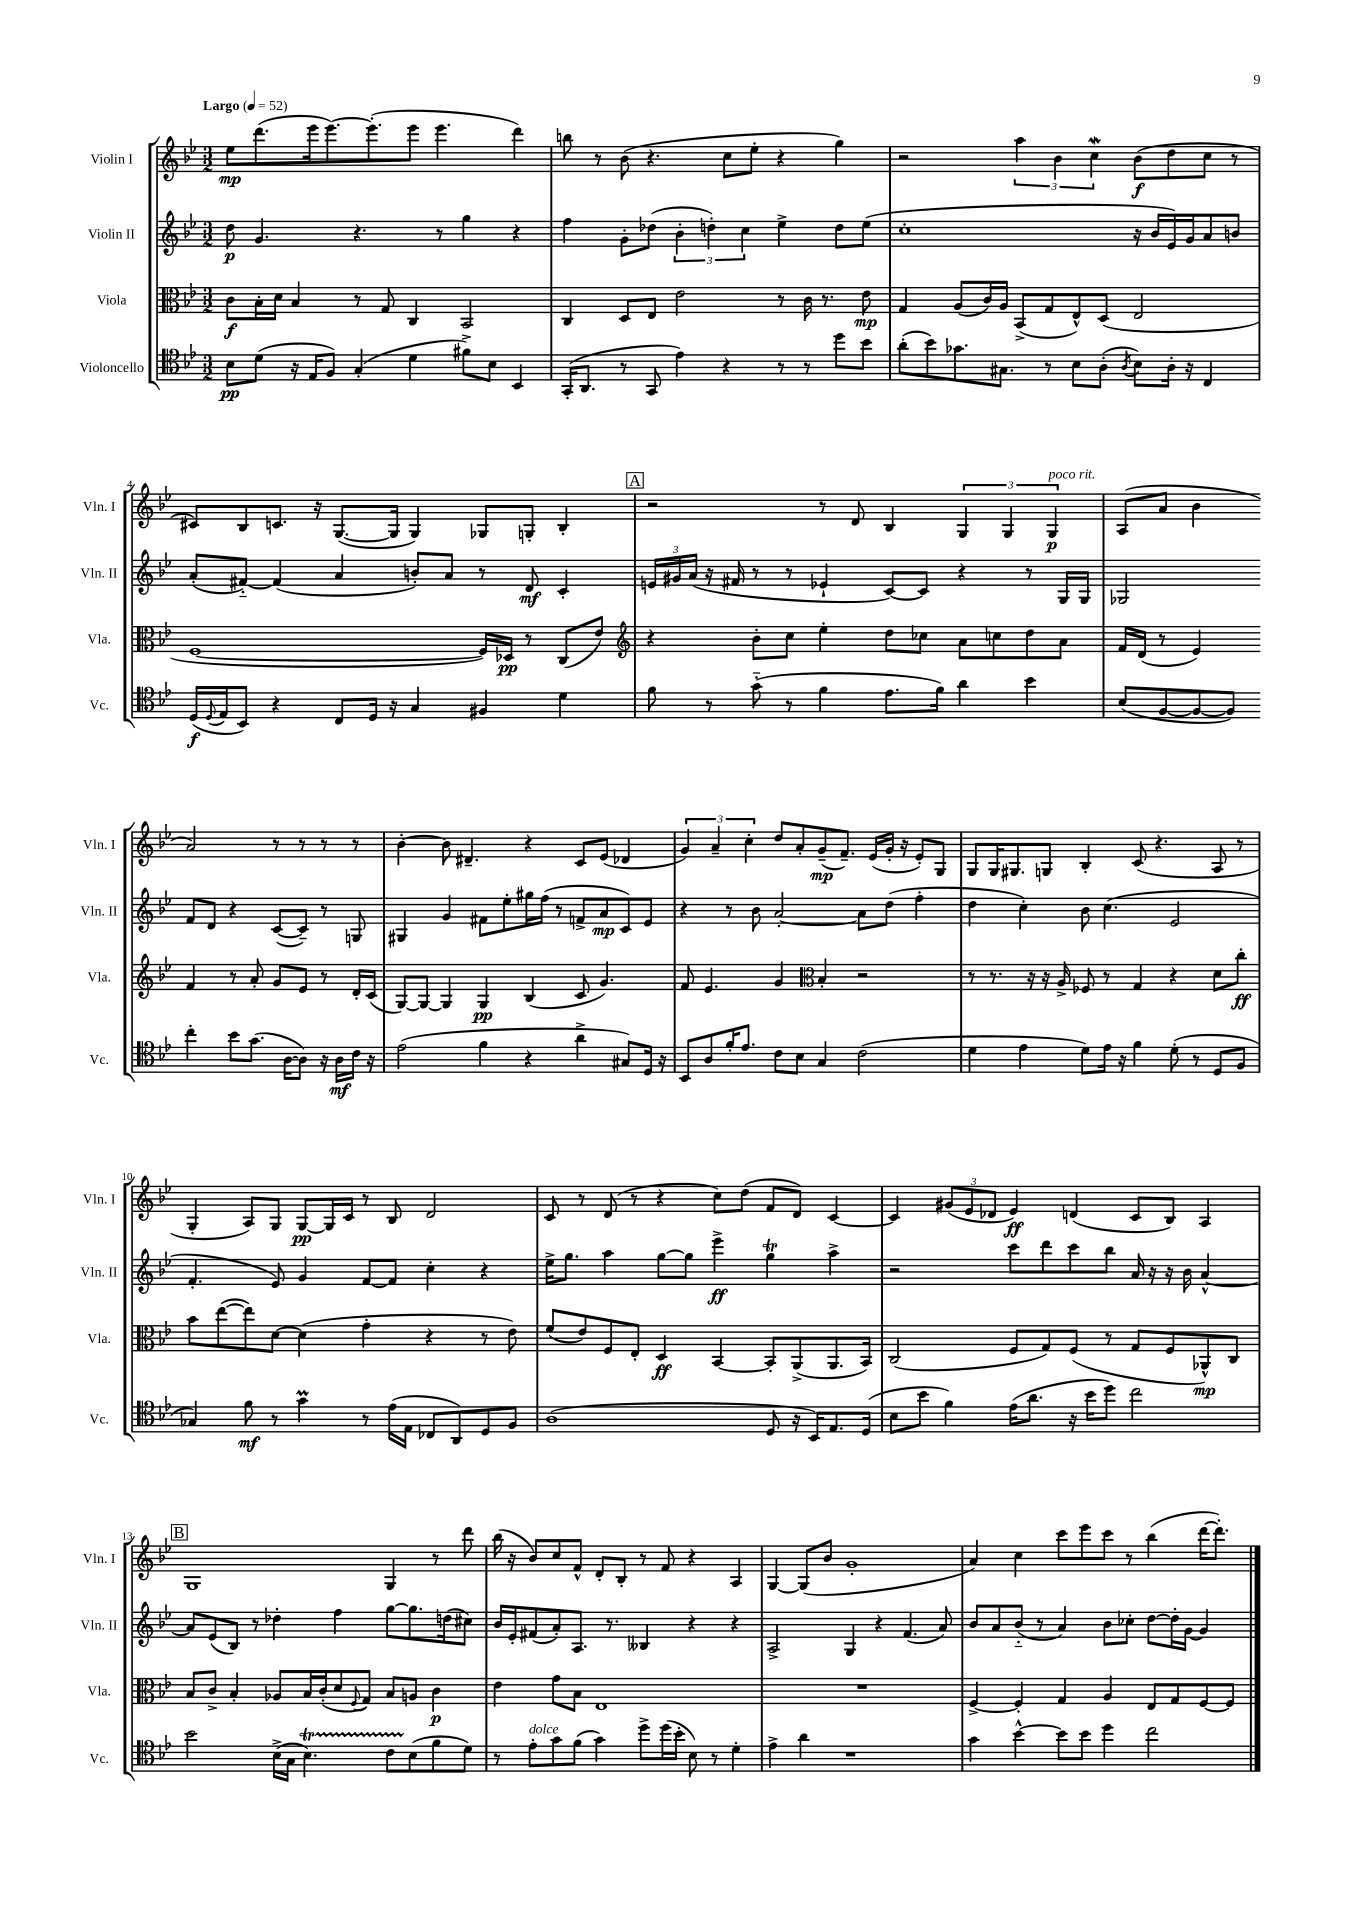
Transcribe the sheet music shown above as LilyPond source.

<<
\new StaffGroup <<
\new Staff = "s0" \with { instrumentName = "Violin I" shortInstrumentName = "Vln. I" } {
    \clef treble \key bes \major \numericTimeSignature \time 3/2 \tempo "Largo" 4 = 52
    ees''8\mp d'''8.( ees'''16 ees'''8.~) ees'''8.-.( ees'''8 ees'''4. d'''4) |
    b''8 r8 bes'8( r4. c''8 ees''8-. r4 g''4) |
    r2 \tuplet 3/2 { a''4 bes'4 c''4\mordent } bes'8\f( d''8 c''8 r8 |
    cis'8) bes8 c'8. r16 g8.~( g16 g4) ges8 g8-. bes4-. |
    \mark \markup { \box "A" } r2 r8 d'8 bes4 \tuplet 3/2 { g4 g4 g4\p^\markup { \italic "poco rit." } } |
    a8( a'8 bes'4 a'2) r8 r8 r8 r8 |
    bes'4~-. bes'8 dis'4.-- r4 c'8 ees'8( des'4 |
    \tuplet 3/2 { g'4) a'4-- c''4-. } d''8 a'8-. g'8--\mp( f'8.--) ees'16( g'16-. r16 ees'8-.) g8 |
    g8 g16 gis8. g8 bes4-. c'8( r4. a8 r8 |
    g4-. a8) g8 g8~\pp g16 c'16 r8 bes8 d'2 |
    c'8 r8 d'8( r8 r4 c''8) d''8( f'8 d'8) c'4~ |
    c'4 \tuplet 3/2 { gis'8( ees'8 des'8 } ees'4\ff) d'4( c'8 bes8) a4 |
    \mark \markup { \box "B" } g1 g4 r8 d'''8 |
    bes''16( r16 bes'8) c''8 f'8-^ d'8-. bes8-. r8 f'8 r4 a4 |
    g4~ g8( bes'8 g'1-. |
    a'4) c''4 c'''8 ees'''8 c'''8 r8 bes''4( d'''16~ d'''8.-.) \bar "|." |
}
\new Staff = "s1" \with { instrumentName = "Violin II" shortInstrumentName = "Vln. II" } {
    \clef treble \key bes \major \numericTimeSignature \time 3/2
    d''8\p g'4. r4. r8 g''4 r4 |
    f''4 g'8-. des''8( \tuplet 3/2 { bes'4-. d''4-.) c''4 } ees''4-> d''8 ees''8( |
    c''1-. r16 bes'16 ees'16) g'16 a'8 b'8 |
    a'8-.( fis'8~-_) fis'4( a'4 b'8-.) a'8 r8 d'8\mf c'4-. |
    \mark \markup { \box "A" } \tuplet 3/2 { e'16 gis'16 a'16( } r16 fis'16 r8 r8 ees'4-! c'8~) c'8 r4 r8 g16 g16 |
    ges2 f'8 d'8 r4 c'8~( c'8--) r8 g8 |
    gis4 g'4 fis'8 ees''8-. gis''16 f''16( r8 f'8-> a'8\mp c'8) ees'8 |
    r4 r8 bes'8 a'2~-. a'8 d''8( f''4-. |
    d''4 c''4-.) bes'8 c''4.( ees'2 |
    f'4.-. ees'8) g'4 f'8~ f'8 c''4-. r4 |
    ees''16-> g''8. a''4 g''8~ g''8 ees'''4->\ff g''4\trill a''4-> |
    r2 c'''8 d'''8 c'''8 bes''8 a'16 r16 r16 bes'16 a'4~-^ |
    \mark \markup { \box "B" } a'8 ees'8( bes8) r8 des''4-. f''4 g''8~ g''8. d''16( cis''8) |
    bes'16 ees'16-. fis'8( a'8-.) a8. r8. beses4 r4 r4 |
    a2-> g4 r4 f'4.( a'8) |
    bes'8 a'8 bes'8-_( r8 a'4) bes'8 ces''8-. d''8~ d''16-. g'16~ g'4 \bar "|." |
}
\new Staff = "s2" \with { instrumentName = "Viola" shortInstrumentName = "Vla." } {
    \clef alto \key bes \major \numericTimeSignature \time 3/2
    c'8\f bes16-. d'16 bes4 r8 g8 c4 bes,2 |
    c4 d8 ees8 ees'2 r8 c'16 r8. ees'8\mp |
    g4 a8( c'16) a16 bes,8->( g8 ees8-^) d8( ees2 |
    f1~ f16) des16\pp r8 c8( ees'8) |
    \mark \markup { \box "A" } \clef treble r4 bes'8-. c''8 ees''4-. d''8 ces''8 a'8 c''8 d''8 a'8 |
    f'16 d'16( r8 ees'4) f'4 r8 a'8-. g'8 ees'8 r8 d'16-. c'16( |
    g8~) g8~ g4 g4\pp bes4( c'8 g'4.) |
    f'8 ees'4. g'4 \clef alto bes4-. r2 |
    r8 r8. r16 r16 a16-> fes8 r8 g4 r4 d'8 c''8-.\ff |
    bes'8 ees''8~( ees''8) d'8~ d'4( g'4-. r4 r8 ees'8) |
    f'8( ees'8) f8 ees8-. d4\ff bes,4~ bes,8-. a,8->( a,8. bes,16) |
    c2( f8 g8) f8( r8 g8 f8 aes,8-^\mp) c8 |
    \mark \markup { \box "B" } bes8 c'8-> bes4-. aes8 bes16 c'16-.( d'8 \appoggiatura { f8 } g8) bes8 a8 c'4\p |
    ees'4 g'8 bes8 ees1 |
    R1. |
    f4~-> f4-. g4 a4 ees8 g8 f8~ f8 \bar "|." |
}
\new Staff = "s3" \with { instrumentName = "Violoncello" shortInstrumentName = "Vc." } {
    \clef tenor \key bes \major \numericTimeSignature \time 3/2
    bes8\pp d'8( r16 ees16 f8) g4-.( d'4 fis'8->) bes8 bes,4 |
    g,16-.( a,8. r8 g,8 ees'4) r4 r8 r8 d''8 bes'8 |
    a'8-.( bes'8) ges'8. gis8. r8 bes8 a8-.( \acciaccatura { a8 } bes8) a16-. r16 c4 |
    d16\f( \appoggiatura { d8 } ees16 bes,8) r4 c8 d16 r16 g4 fis4 d'4 |
    \mark \markup { \box "A" } f'8 r8 g'8-_( r8 f'4 ees'8. f'16) a'4 bes'4 |
    bes8( f8~ f8~ f8) c''4-. bes'8 g'8.( a16~ a8) r16 a16\mf c'16 r16 |
    ees'2( f'4 r4 a'4-> gis8) d16 r16 |
    bes,8 a8 f'16-. ees'8. c'8 bes8 g4 c'2( |
    d'4 ees'4 d'8) ees'16 r16 f'4 d'8-.( r8 d8 f8 |
    ges4) f'8\mf r8 g'4\prall r8 ees'16( ees16 ces8 a,8) d8 f8 |
    a1( d8 r16 bes,16) ees8. d16( |
    bes8 bes'8 f'4) ees'16( a'8. r16 bes'16 d''8) c''2 |
    \mark \markup { \box "B" } bes'2 bes16->( g16 bes4.\startTrillSpan) c'8 bes8\stopTrillSpan( f'8 d'8) |
    r8 ees'8-.^\markup { \italic "dolce" } g'8 f'8( g'4) d''8-> d''16( bes'16-. bes8) r8 d'4-. |
    ees'4-> a'4 r1 |
    g'4 bes'4~-^ bes'8 bes'8 d''4 c''2 \bar "|." |
}
>>
>>
